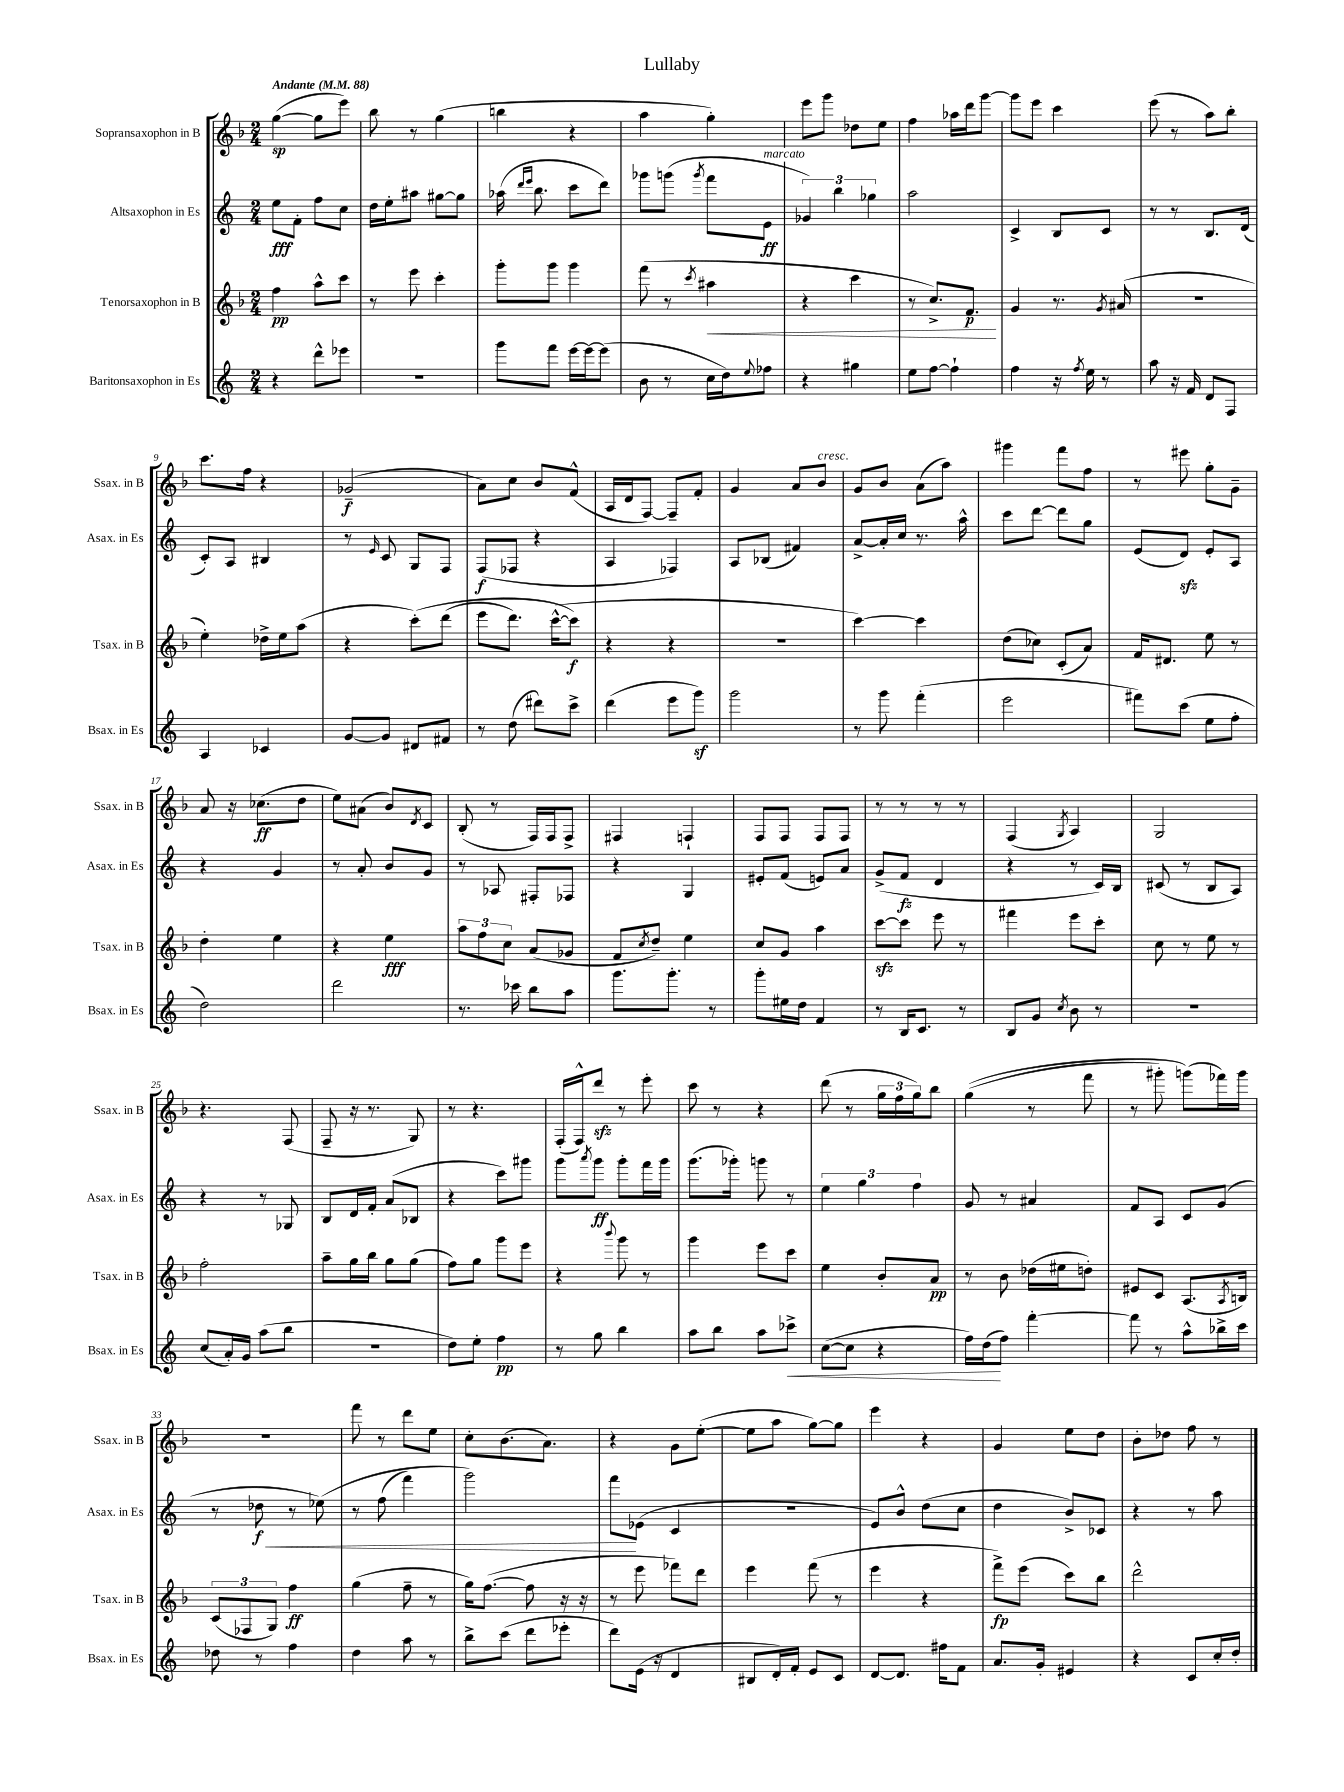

**kern	**dynam	**kern	**dynam	**kern	**dynam	**kern	**dynam
*part4	*part4	*part3	*part3	*part2	*part2	*part1	*part1
*staff4	*staff4	*staff3	*staff3	*staff2	*staff2	*staff1	*staff1
*I"Baritonsaxophon in Es	*	*I"Tenorsaxophon in B	*	*I"Altsaxophon in Es	*	*I"Sopransaxophon in B	*
*I'Bsax. in Es	*	*I'Tsax. in B	*	*I'Asax. in Es	*	*I'Ssax. in B	*
*clefG2	*	*clefG2	*	*clefG2	*	*clefG2	*
*k[]	*	*k[b-]	*	*k[]	*	*k[b-]	*
*M2/4	*	*M2/4	*	*M2/4	*	*M2/4	*
*MM88	*	*MM88	*	*MM88	*	*MM88	*
=1	=1	=1	=1	=1	=1	=1	=1
!	!	!	!	!	!	!LO:TX:a:B:t=Andante	!
4r	.	4ff\	pp	8ee\L	fff	([4gg\	sp
.	.	.	.	8f'\J	.	.	.
8ddd^^\L	.	8aa^^\L	.	8ff\L	.	8gg\L]	.
8eee-X\J	.	8ccc\J	.	8cc\J	.	8eee\J)	.
=2	=2	=2	=2	=2	=2	=2	=2
2r	.	8r	.	16dd\LL	.	8bb-\	.
.	.	.	.	16ee'\J	.	.	.
.	.	8eee\	.	8aa#X\J	.	8r	.
.	.	4ccc'\	.	[8gg#X\L	.	(4gg\	.
.	.	.	.	8gg#\J]	.	.	.
=3	=3	=3	=3	=3	=3	=3	=3
8ggg\L	.	8ggg'\L	.	(16aa-X\	.	4bbn\	.
.	.	.	.	16qqddd/LL	.	.	.
.	.	.	.	16qqeee/JJ	.	.	.
.	.	.	.	8.bb\	.	.	.
8fff\J	.	8ggg\J	.	.	.	.	.
[16eee\LL	.	4ggg\	.	8ccc\L	.	4r	.
16eee\J_	.	.	.	.	.	.	.
(8eee\J]	.	.	.	8ddd\J)	.	.	.
=4	=4	=4	=4	=4	=4	=4	=4
8b\	.	(8fff\	.	8ggg-X\L	.	4aa\	.
8r	.	8r	.	(8gggn\J	.	.	.
.	.	8qccc/	.	8qggg/	.	.	.
!	!	!	!LO:HP:b	!	!	!	!
16cc\LL	.	4aa#X\	<	8fff\L	.	4gg'\)	.
16dd\J)	.	.	.	.	.	.	.
8qqee/	.	.	.	.	.	.	.
!	!	!	!	!LO:TX:a:i:t=marcato	!	!	!
8ff-X\J	.	.	.	8e\J	ff	.	.
=5	=5	=5	=5	=5	=5	=5	=5
4r	.	4r	.	6g-X/)	.	8eee\L	.
.	.	.	.	.	.	8ggg\J	.
.	.	.	.	6bb\	.	.	.
4gg#X\	.	4ccc\	.	.	.	8dd-X\L	.
.	.	.	.	6gg-X\	.	.	.
.	.	.	.	.	.	8ee\J	.
=6	=6	=6	=6	=6	=6	=6	=6
8ee\L	.	8r	.	2aa\	.	4ff\	.
[8ff\J	.	8.cc^/L)	.	.	.	.	.
4ff`\]	.	.	.	.	.	16aa-X\LL	.
.	.	8.f/J	p	.	.	16ddd\J	.
.	.	.	.	.	.	[8ggg\J	.
.	.	.	[	.	.	.	.
=7	=7	=7	=7	=7	=7	=7	=7
4ff\	.	4g/	.	4c^/	.	8ggg\L]	.
.	.	.	.	.	.	8eee\J	.
16r	.	8.r	.	8B/L	.	4ccc\	.
8qff/	.	.	.	.	.	.	.
16ee\	.	.	.	.	.	.	.
8r	.	.	.	8c/J	.	.	.
.	.	8qg/	.	.	.	.	.
.	.	(16a#X/	.	.	.	.	.
=8	=8	=8	=8	=8	=8	=8	=8
8aa\	.	2r	.	8r	.	(8eee\	.
16r	.	.	.	8r	.	8r	.
16f/	.	.	.	.	.	.	.
8d/L	.	.	.	8.B/L	.	8aa\L)	.
8F/J	.	.	.	.	.	8bb-'\J	.
.	.	.	.	(16d/Jk	.	.	.
!!LO:LB:g=z
=9	=9	=9	=9	=9	=9	=9	=9
4A/	.	4ee'\)	.	8c'/L)	.	8.ccc\L	.
.	.	.	.	8A/J	.	.	.
.	.	.	.	.	.	16ff\Jk	.
4c-X/	.	16dd-X^\LL	.	4B#X/	.	4r	.
.	.	16ee\J	.	.	.	.	.
.	.	(8aa\J	.	.	.	.	.
=10	=10	=10	=10	=10	=10	=10	=10
[8g/L	.	4r	.	8r	.	(2g-X~/	f
.	.	.	.	16qqe/	.	.	.
8g/J]	.	.	.	8c/	.	.	.
8d#X/L	.	(8ccc'\L)	.	8G/L	.	.	.
8f#X/J	.	(8ddd\J	.	8F/J	.	.	.
=11	=11	=11	=11	=11	=11	=11	=11
8r	.	8eee\L	.	(8F/L	f	8a\L)	.
(8dd\	.	8.ddd\J)	.	8F-X/J	.	8cc\J	.
8ddd#X\L)	.	.	.	4r	.	8b-/L	.
.	.	([16ccc^^\KL	.	.	.	.	.
8ccc^\J	.	8ccc\J])	f	.	.	(8f^^/J	.
=12	=12	=12	=12	=12	=12	=12	=12
(4ddd\	.	4r	.	4A/	.	16A/LL	.
.	.	.	.	.	.	16d/J	.
.	.	.	.	.	.	[8F/J)	.
8eee\L	.	4r	.	4F-X/)	.	8F~/L]	.
8gggz\J)	.	.	.	.	.	8f'/J	.
=13	=13	=13	=13	=13	=13	=13	=13
2ggg\	.	2r	.	8A/L	.	4g/	.
.	.	.	.	(8B-X/J	.	.	.
.	.	.	.	4f#X/)	.	8a/L	.
!	!	!	!	!	!	!LO:TX:a:i:t=cresc.	!
.	.	.	.	.	.	8b-/J	.
=14	=14	=14	=14	=14	=14	=14	=14
8r	.	[4ccc\)	.	[8a^/L	.	8g/L	.
8ggg\	.	.	.	16a'/L]	.	8b-/J	.
.	.	.	.	16cc/JJ	.	.	.
(4fff'\	.	4ccc\]	.	8.r	.	(8a\L	.
.	.	.	.	.	.	8aa\J)	.
.	.	.	.	16aa^^\	.	.	.
=15	=15	=15	=15	=15	=15	=15	=15
2eee\	.	(8dd\L	.	8ccc\L	.	4ggg#X\	.
.	.	8cc-X\J)	.	[8ddd\J	.	.	.
.	.	(8c'/L	.	8ddd\L]	.	8fff\L	.
.	.	8a/J)	.	8gg\J	.	8ff\J	.
=16	=16	=16	=16	=16	=16	=16	=16
8fff#X\L)	.	16f/KL	.	(8e/L	.	8r	.
.	.	8.d#X/J	.	.	.	.	.
(8ccc\J	.	.	.	8dzz/J)	.	8eee#X\	.
8ee\L	.	8ee\	.	8e'/L	.	8gg'\L	.
8ff'\J	.	8r	.	8A/J	.	8g~\J	.
!!LO:LB:g=z
=17	=17	=17	=17	=17	=17	=17	=17
2dd\)	.	4dd'\	.	4r	.	8a/	.
.	.	.	.	.	.	16r	.
.	.	.	.	.	.	(8.cc-X\L	ff
.	.	4ee\	.	4g/	.	.	.
.	.	.	.	.	.	8dd\J	.
=18	=18	=18	=18	=18	=18	=18	=18
2ddd\	.	4r	.	8r	.	8ee\L)	.
.	.	.	.	8a'/	.	(8a#X\J	.
.	.	4ee\	fff	8b/L	.	8b-/L)	.
.	.	.	.	.	.	8qd/	.
.	.	.	.	8g/J	.	8c/J	.
=19	=19	=19	=19	=19	=19	=19	=19
8.r	.	12aa\L	.	8r	.	(8B-'/	.
.	.	12ff\	.	.	.	.	.
.	.	.	.	8A-X/	.	8r	.
.	.	12cc\J	.	.	.	.	.
16ccc-X\	.	.	.	.	.	.	.
8bb\L	.	(8a/L	.	8F#X'/L	.	16F/LL)	.
.	.	.	.	.	.	16F/J	.
8aa\J	.	8g-X/J	.	8F-X/J	.	8F^/J	.
=20	=20	=20	=20	=20	=20	=20	=20
8.ggg\L	.	8f/L	.	4r	.	4F#X/	.
.	.	8qcc/	.	.	.	.	.
.	.	8dd~/J)	.	.	.	.	.
8.ggg'\J	.	.	.	.	.	.	.
.	.	4ee\	.	4G/	.	4Fn`/	.
8r	.	.	.	.	.	.	.
=21	=21	=21	=21	=21	=21	=21	=21
8ggg'\L	.	8cc/L	.	8e#X'/L	.	8F/L	.
16ee#X\L	.	8g/J	.	(8f/J	.	8F/J	.
16dd\JJ	.	.	.	.	.	.	.
4f/	.	4aa\	.	8en/L)	.	8F/L	.
.	.	.	.	8a/J	.	8F/J	.
=22	=22	=22	=22	=22	=22	=22	=22
8r	.	[8ccczz\L	.	(8g^/L	.	8r	.
16B/KL	.	8ccc\J]	.	8f/J	fz	8r	.
8.c/J	.	.	.	.	.	.	.
.	.	8eee\	.	4d/	.	8r	.
8r	.	8r	.	.	.	8r	.
=23	=23	=23	=23	=23	=23	=23	=23
8B/L	.	4fff#X\	.	4r	.	(4F/	.
8g/J	.	.	.	.	.	.	.
8qcc/	.	.	.	.	.	8qG/	.
8b\	.	8eee\L	.	8r	.	4A/)	.
8r	.	8ccc'\J	.	16c/LL)	.	.	.
.	.	.	.	16B/JJ	.	.	.
=24	=24	=24	=24	=24	=24	=24	=24
2r	.	8cc\	.	(8c#X/	.	2G/	.
.	.	8r	.	8r	.	.	.
.	.	8ee\	.	8B/L	.	.	.
.	.	8r	.	8A/J)	.	.	.
!!LO:LB:g=z
=25	=25	=25	=25	=25	=25	=25	=25
(8cc/L	.	2ff'\	.	4r	.	4.r	.
16a'/L)	.	.	.	.	.	.	.
16g/JJ	.	.	.	.	.	.	.
(8aa\L	.	.	.	8r	.	.	.
8bb\J	.	.	.	8G-X/	.	(8F/	.
=26	=26	=26	=26	=26	=26	=26	=26
2r	.	8aa~\L	.	8B/L	.	8F~/	.
.	.	16gg\L	.	16d/L	.	16r	.
.	.	16bb-\JJ	.	16f'/JJ	.	8.r	.
.	.	8gg\L	.	(8a/L	.	.	.
.	.	(8gg\J	.	8B-X/J	.	8G/)	.
=27	=27	=27	=27	=27	=27	=27	=27
8dd\L)	.	8ff\L)	.	4r	.	8r	.
8ee'\J	.	8gg\J	.	.	.	4.r	.
4ff\	pp	8ggg\L	.	8ccc\L)	.	.	.
.	.	8eee\J	.	8ggg#X\J	.	.	.
=28	=28	=28	=28	=28	=28	=28	=28
8r	.	4r	.	8ggg\L	.	(16F'/LL	.
.	.	.	.	.	.	16F^^/J)	.
.	.	.	.	8qaaa/	.	.	.
8gg\	.	.	.	8ggg\J	ff	8dddzz/J	.
.	.	8qqbbb-/	.	.	.	.	.
4bb\	.	8ggg\	.	8ggg'\L	.	8r	.
.	.	8r	.	16fff\L	.	8eee'\	.
.	.	.	.	16ggg\JJ	.	.	.
=29	=29	=29	=29	=29	=29	=29	=29
8aa\L	.	4ggg\	.	(8.ggg\L	.	8ccc\	.
8bb\J	.	.	.	.	.	8r	.
.	.	.	.	16ggg-X'\Jk)	.	.	.
8aa\L	.	8eee\L	.	8gggn\	.	4r	.
!	!LO:HP:b	!	!	!	!	!	!
8ccc-X^\J	<	8ccc\J	.	8r	.	.	.
=30	=30	=30	=30	=30	=30	=30	=30
([8cc\L	.	4ee\	.	6ee\	.	(8ddd\	.
8cc\J]	.	.	.	.	.	8r	.
.	.	.	.	6gg\	.	.	.
4r	.	8b-'/L	.	.	.	24gg\LL	.
.	.	.	.	.	.	24ff\	.
.	.	.	.	6ff\	.	24gg\J)	.
.	.	8a/J	pp	.	.	8bb-\J	.
=31	=31	=31	=31	=31	=31	=31	=31
16ff\LL)	.	8r	.	8g/	.	((4gg\	.
(16dd\J	.	.	.	.	.	.	.
8ff\J)	[	8b-\	.	8r	.	.	.
[4fff'\	.	(16dd-X\LL	.	4a#X/	.	8r	.
.	.	16ee#X\J	.	.	.	.	.
.	.	8ddn'\J)	.	.	.	8fff\	.
=32	=32	=32	=32	=32	=32	=32	=32
8fff\]	.	8e#X/L	.	8f/L	.	8r	.
8r	.	8c/J	.	8A/J	.	8ggg#X'\)	.
8aa^^\L	.	(8.A/L	.	8c/L	.	(8gggn\L)	.
16bb-X^\L	.	.	.	(8g/J	.	16fff-X\L)	.
.	.	8qA/	.	.	.	.	.
16ccc\JJ	.	16Bn/Jk)	.	.	.	16ggg\JJ	.
!!LO:LB:g=z
=33	=33	=33	=33	=33	=33	=33	=33
8dd-X\	.	(12c/L	.	8r	.	2r	.
.	.	12F-X/	.	.	.	.	.
!	!	!	!	!	!LO:HP:b	!	!
8r	.	.	.	8dd-X\	< f	.	.
.	.	12G/J)	.	.	.	.	.
4ff\	.	4ff\	ff	8r	.	.	.
.	.	.	.	(8ee-X\)	.	.	.
=34	=34	=34	=34	=34	=34	=34	=34
4dd\	.	(4gg\	.	8r	.	8fff\	.
.	.	.	.	(8ff\	.	8r	.
8aa\	.	8ff~\	.	4fff\)	.	8ddd\L	.
8r	.	8r	.	.	.	8ee\J	.
=35	=35	=35	=35	=35	=35	=35	=35
8bb^\L	.	16gg\KL)	.	2ggg\)	.	8cc'\L	.
.	.	([8.ff\J	.	.	.	.	.
(8ccc\J	.	.	.	.	.	(8.b-\	.
8ddd\L	.	8ff\]	.	.	.	.	.
.	.	.	.	.	.	8.a\J)	.
8eee-X'\J	.	16r	.	.	.	.	.
.	.	16r	.	.	.	.	.
=36	=36	=36	=36	=36	=36	=36	=36
8ddd\L)	.	8r	.	8fff\L	.	4r	.
(16e\Jk	.	8eee\	.	(8e-X\J	[	.	.
16r	.	.	.	.	.	.	.
4d/	.	8fff-X\L)	.	4c/	.	8g\L	.
.	.	8ddd\J	.	.	.	([8ee'\J	.
=37	=37	=37	=37	=37	=37	=37	=37
8B#X/L	.	4eee\	.	2r	.	8ee\L]	.
16d'/L)	.	.	.	.	.	8aa\J	.
16f'/JJ	.	.	.	.	.	.	.
8e/L	.	(8fff\	.	.	.	[8gg\L)	.
8c/J	.	8r	.	.	.	8gg\J]	.
=38	=38	=38	=38	=38	=38	=38	=38
[8d/L	.	4eee\	.	8e/L)	.	4eee\	.
8.d/J]	.	.	.	8b^^/J	.	.	.
.	.	4r	.	(8dd\L	.	4r	.
16ff#X\KL	.	.	.	.	.	.	.
8f\J	.	.	.	8cc\J	.	.	.
=39	=39	=39	=39	=39	=39	=39	=39
8.a/L	.	8fff^\L)	fp	4dd\	.	4g/	.
.	.	(8eee\J	.	.	.	.	.
16g'/Jk	.	.	.	.	.	.	.
4e#X/	.	8ccc\L)	.	8b^/L)	.	8ee\L	.
.	.	8bb-\J	.	8c-X/J	.	8dd\J	.
=40	=40	=40	=40	=40	=40	=40	=40
4r	.	2ddd^^\	.	4r	.	8b-'\L	.
.	.	.	.	.	.	8dd-X\J	.
8c/L	.	.	.	8r	.	8ff\	.
16cc'/L	.	.	.	8aa\	.	8r	.
16dd'/JJ	.	.	.	.	.	.	.
==	==	==	==	==	==	==	==
*-	*-	*-	*-	*-	*-	*-	*-
